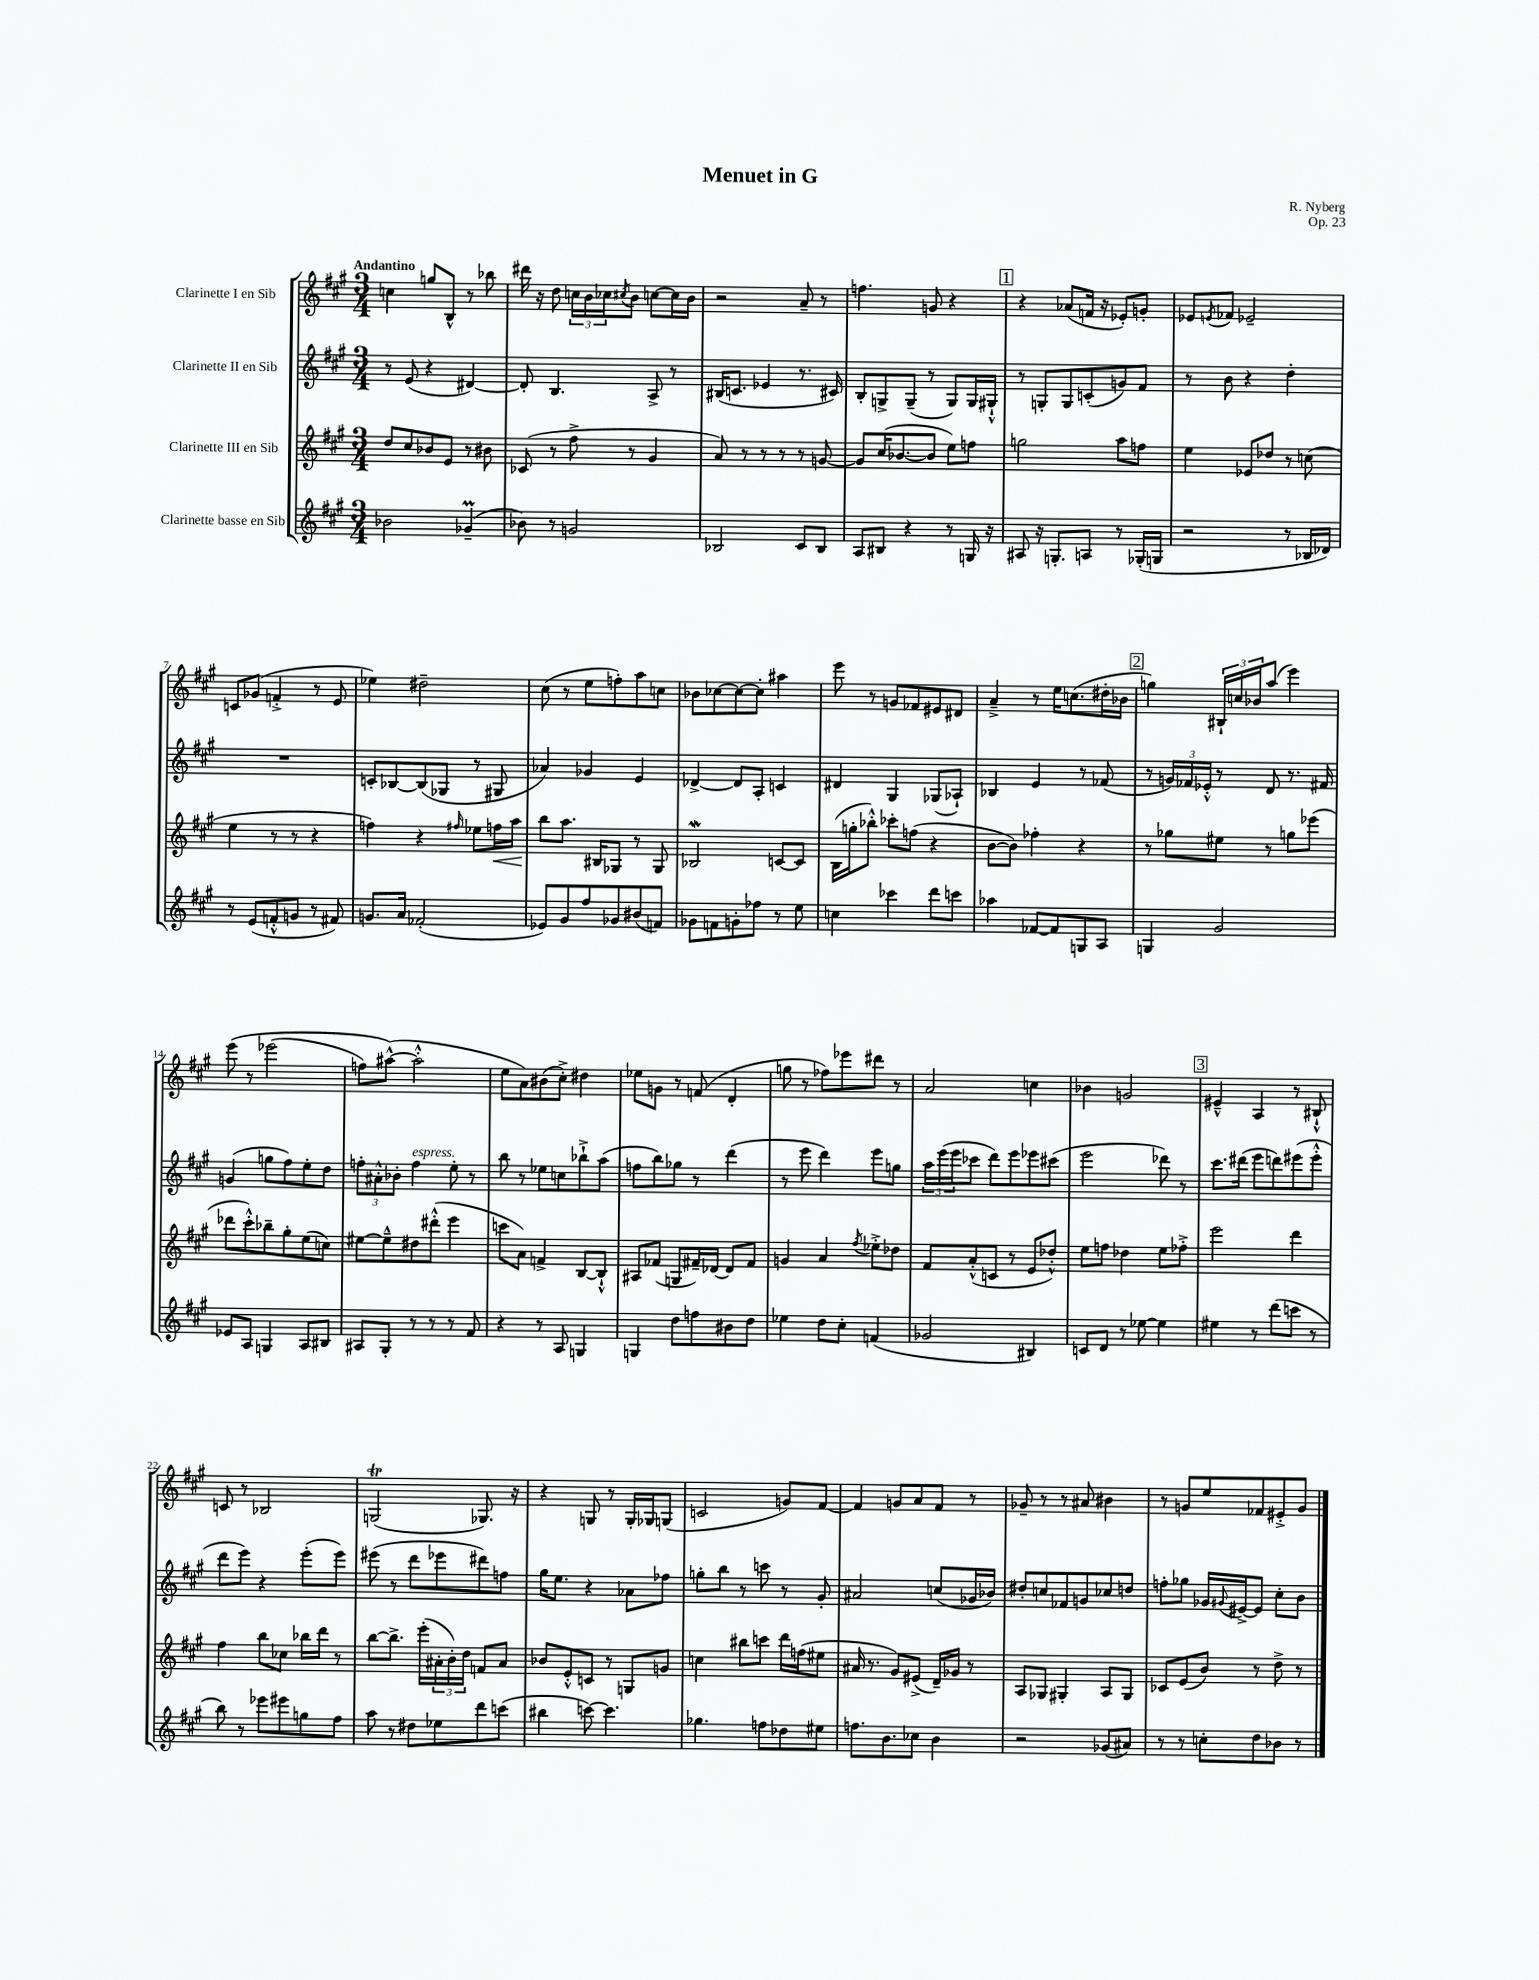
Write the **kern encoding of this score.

**kern	**kern	**kern	**kern
*staff4	*staff3	*staff2	*staff1
*clefG2	*clefG2	*clefG2	*clefG2
*k[f#c#g#]	*k[f#c#g#]	*k[f#c#g#]	*k[f#c#g#]
*M3/4	*M3/4	*M3/4	*M3/4
2b-	8dd	8r	4cc
.	8cc#	(8e	.
.	8b-	4r	8gg
.	8e	.	8B^^
(4g-~	8r	[4d#)	8r
.	8b#	.	8bb-
=	=	=	=
8b-)	(8c-	8d#']	16ddd#
.	.	.	16r
8r	8r	4.B	8dd
2g	8ff#^	.	24cc
.	.	.	24b
.	.	.	24cc-
.	.	.	8qcc#
.	8r	.	8b
.	4g#	8A^	[8cc
.	.	8r	16cc]
.	.	.	16b
=	=	=	=
2B-	8a)	(16B#	2r
.	.	8.c	.
.	8r	.	.
.	8r	4e-	.
.	8r	.	.
8c#	8r	8.r	8a~
8B-	[8g	.	8r
.	.	16c#)	.
=	=	=	=
8A	8g]	8B'	4.ff
8B#	(16cc#	8G^	.
.	[8.b-	.	.
4r	.	(8G~	.
.	8b-]	8r	8g
8r	8ee)	8G)	4r
16G	8ff	16G	.
16r	.	16G#`^^	.
=	=	=	=
8A#	2gg	8r	4r
16r	.	8G'	.
8.G'	.	.	.
.	.	8G	(8a-
8A	.	(8c'	16f
.	.	.	16r
8r	8aa	8g)	8e-')
(16G-'	8ff	8f#	8g'
16G	.	.	.
=	=	=	=
2r	4ee	8r	8e-
.	.	.	8qe
.	.	8b	8f-
.	8e-	4r	2e-~
.	8dd-	.	.
8r	8r	4dd'	.
16B-	(8cc	.	.
16d-)	.	.	.
=	=	=	=
8r	4ee	2.r	8c
(8e	.	.	(8g-
8f'^^	8r	.	4f'^
8g	8r	.	.
8r	4r	.	8r
8f#)	.	.	8e
=	=	=	=
8.g	4ff)	8c'	4ee-)
.	.	[8B-	.
16a	.	.	.
(2f-'	4r	(8B-]	2dd#~
.	.	8G-	.
.	16qqff#	.	.
.	8ee-	8r	.
.	16ff	8G#	.
.	16aa	.	.
=	=	=	=
8e-)	8bb	4a-)	(8cc#
8g#	8.aa	.	8r
8ff#	.	4g-	8ee
.	16B#	.	.
8g-	8G-	.	8ff')
(8b#	8r	4e	8aa
8f)	8G-	.	8cc
=	=	=	=
8g-	2B-	[4d-^	8b-
8f	.	.	[8cc-
8g'	.	8d-]	8cc-_
8ff-	.	8A'	8cc-']
8r	[8c	4c	4aa#
8ee	8c]	.	.
=	=	=	=
4cc	(16B	4d#	8eee
.	16gg'	.	.
.	8bb-'^^)	.	8r
4ccc-	8ccc-'	4G#	8g
.	(8ff	.	8f-
8ddd	4r	(8G-	8e#
8ccc	.	8A-`)	8d#
=	=	=	=
4aa-	[8b	4B-	4a~^
.	8b])	.	.
[8f-	4ff-'	4e	8r
8f-]	.	.	16ee
.	.	.	(8.cc
8G	4r	8r	.
8A	.	(8f-	16dd#'
.	.	.	16b-
=	=	=	=
4G	8r	8r	4gg)
.	8gg-	24g)	.
.	.	24f-	.
.	.	24e-'^^	.
2g#	8ee#	8r	24B#`
.	.	.	24cc
.	.	.	24b-
.	8r	8d	(8aa
.	8gg	8.r	4eee)
.	(8eee-	.	.
.	.	16f#	.
=	=	=	=
8e-	8ddd-	(4g	&(8eee
8A	8ccc#'^^)	.	8r
4G	8bb-~	8gg	(2eee-
.	8gg#'	8ff#)	.
8A	(8ee	8ee'	.
8B#	8cc)	8dd	.
=	=	=	=
8A#	[8ee#	12ff'	8ff)
.	.	12a#'^^	.
8G#'	8ee#~^^]	.	([8aa#^^&)
.	.	12b-'	.
8r	8dd#	4ff	2aa#'^^]
8r	(8ddd#'^^	.	.
8r	4eee	8ee'	.
8f#	.	8r	.
=	=	=	=
4r	8ccc	8bb	8ee
.	8a)	8r	8a)
8r	4f^	8ee-	(8b#
8A	.	8cc	8cc#'^)
4G	[8B	8bb-`^	4dd#
.	8B`^^]	(8aa	.
=	=	=	=
4G	8A#	8ff	8ee-
.	(8f-	8bb)	8g
8dd	8G	8gg-	8r
8ff	16f#~)	8r	(8f
.	[16d-	.	.
8b#	8d-]	(4ddd	4d'
8dd	8f#	.	.
=	=	=	=
4ee-	4g	8r	8gg
.	.	8eee	8r
8dd	4a	4ddd)	8ff-)
8cc#'	.	.	8eee-
.	8qff#	.	.
(4f	8ee-'^	8eee	8ddd#
.	8dd-	8gg	8r
=	=	=	=
2g-	8f#	24aa	2a
.	.	(24eee	.
.	.	24eee	.
.	(8a'^^	8ccc-	.
.	8c	8ddd)	.
.	8r	8eee	.
4B#)	8e	8eee-	4cc
.	8dd-'^^)	(8ccc#	.
=	=	=	=
8c	8ee	2eee	4b-
8d	8ff	.	.
8r	4dd-	.	2g
[8ee-	.	.	.
4ee-]	8ee	8ddd-)	.
.	8ff-'^	8r	.
=	=	=	=
4ee#	2eee	8.ccc#	4e#~^^
.	.	(16ddd#	.
8r	.	8eee	4A
(8ddd	.	8ddd)	.
8ccc	4ddd	(8eee#	8r
8r	.	8eee#'^^	8B#`^^
=	=	=	=
8bb)	4ff#	8ddd	8c
8r	.	8eee)	8r
8eee-	8bb	4r	2B-
8eee#	8cc-	.	.
8gg	16bb-	(8eee'	.
.	16ddd	.	.
8ff#	8r	8eee)	.
=	=	=	=
8aa	[8bb	(8eee#	(2G
8r	8.bb^]	8r	.
8dd#	.	8ddd	.
.	(16eee'	.	.
8ee-	24a#'	8eee-	.
.	24b')	.	.
.	24dd	.	.
8ddd	8f	8ddd#)	8.G-)
(8ccc	8a#	8ff	.
.	.	.	16r
=	=	=	=
4bb#	8b-	16gg#	4r
.	.	8.ee	.
.	8e'^^	.	.
[8ccc)	8c	4r	8G
4.ccc]	8r	.	8r
.	8G	8a-	16G'
.	.	.	16G-
.	8g	8ff-	(8G
=	=	=	=
4.gg-	4cc	8gg'	2c
.	.	8bb	.
.	8bb#	8r	.
8ff	8ccc	8ccc	.
8dd-	16ddd	8r	8g)
.	(16ff	.	.
8ee#	8ee#	8g#'	[8f#
=	=	=	=
8.ff	16a#	2a#	4f#]
.	8.r	.	.
8.b	.	.	.
.	8g#)	.	8g
8cc-	(8e#^	.	8a
4b	16d~)	(8cc	8f#
.	16g-	.	.
.	8r	16g-	8r
.	.	16b-)	.
=	=	=	=
2r	8A	8dd#'	8g-~
.	8G-	8cc	8r
.	4G#'	8f-	8r
.	.	8g	8a#
(8g-	8A	8cc-	4b#
8a#)	8G#	8dd	.
=	=	=	=
8r	8c-	8ff'	8r
8r	(8e	8gg-	8g
8cc'	8b)	16g-	8ee
.	.	8qqg#	.
.	.	[16e#^	.
8dd	8r	8e#]	8f-
8b-	8dd^	8cc#'	8e#'^
8r	8r	8b	8g
==	==	==	==
*-	*-	*-	*-
